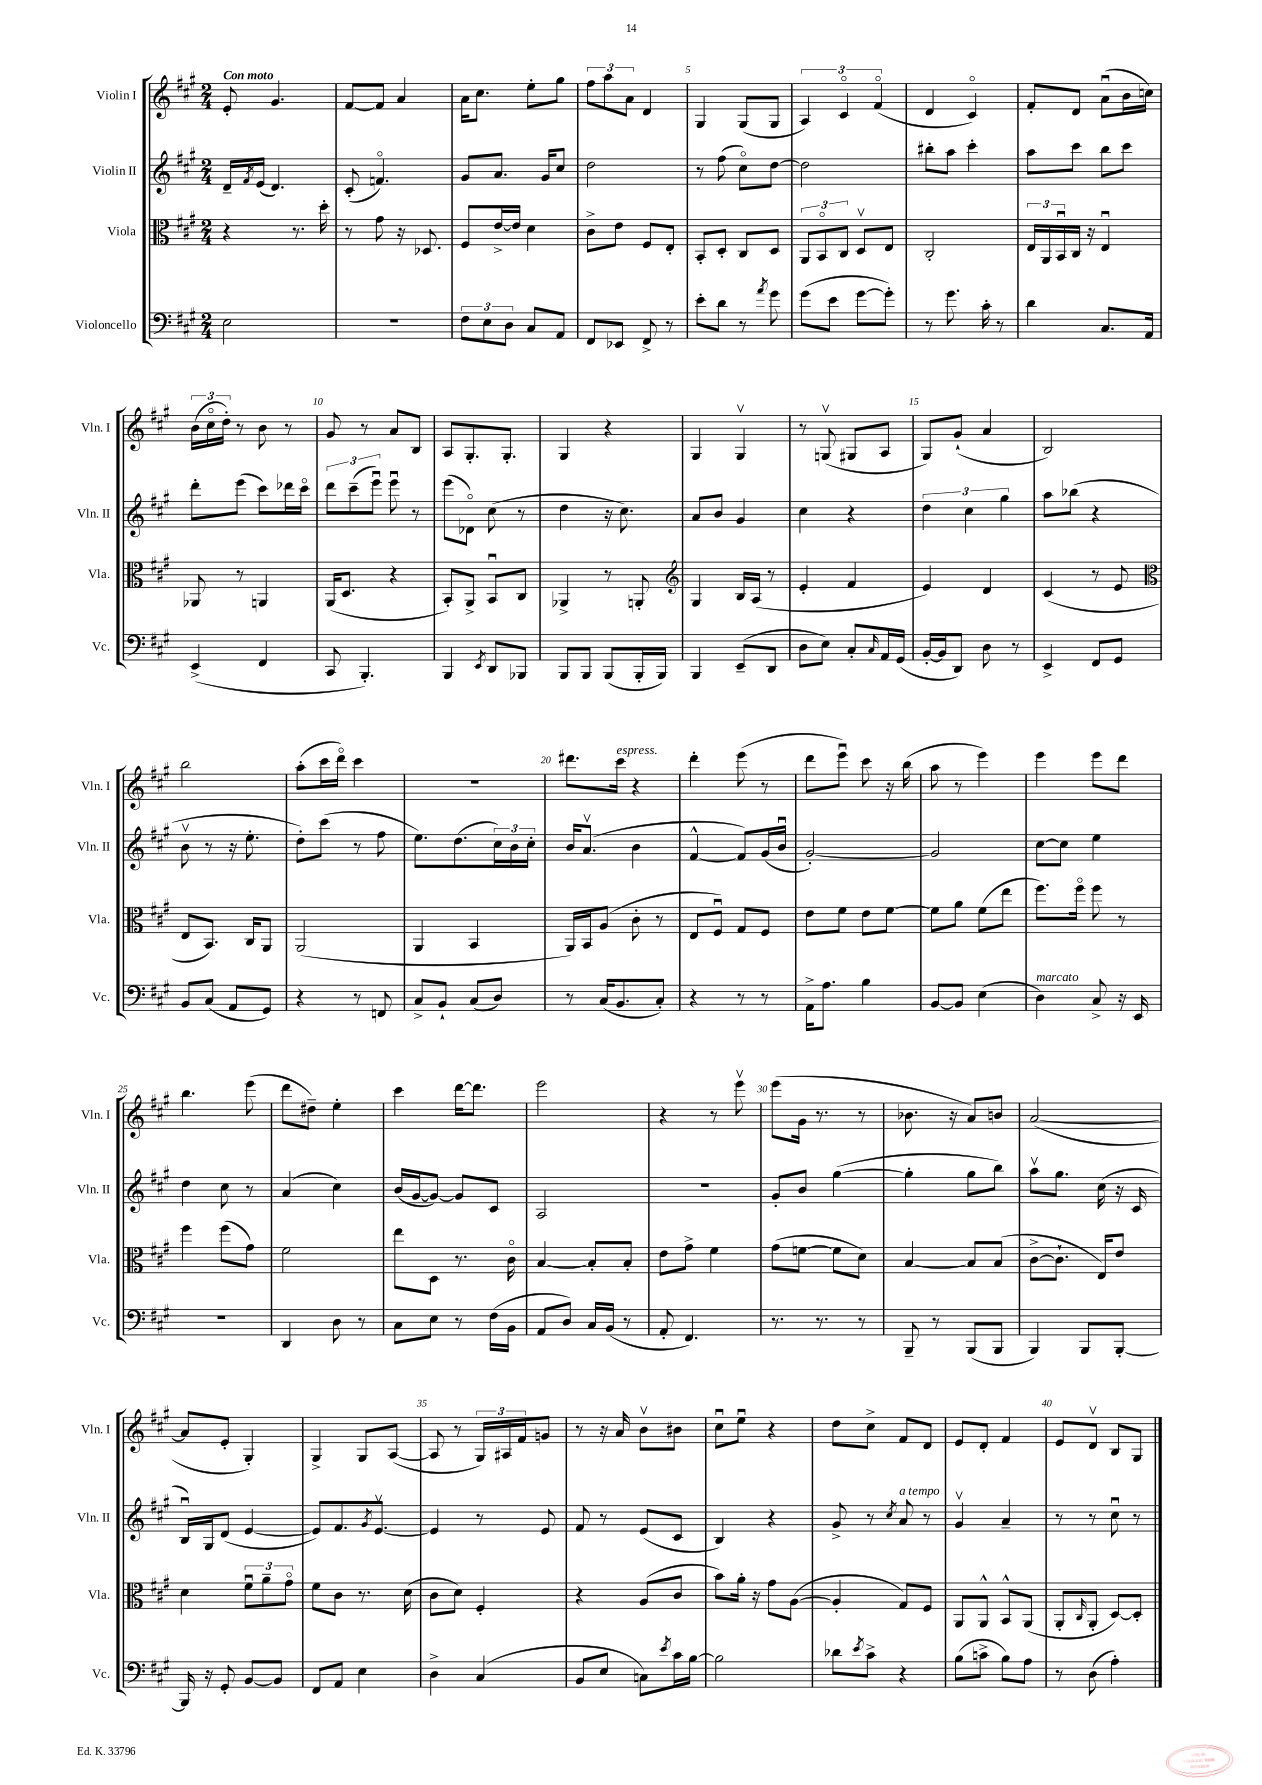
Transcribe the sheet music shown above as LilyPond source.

<<
\new StaffGroup <<
\new Staff = "s0" \with { instrumentName = "Violin I" shortInstrumentName = "Vln. I" } {
    \clef treble \key a \major \numericTimeSignature \time 2/4 \tempo "Con moto"
    e'8-. gis'4. |
    fis'8~ fis'8 a'4 |
    a'16 cis''8. e''8-. gis''8 |
    \tuplet 3/2 { fis''8 a''8 a'8 } d'4 |
    gis4 gis8( gis8 |
    \tuplet 3/2 { a4) cis'4\flageolet fis'4\flageolet( } |
    d'4 cis'4\flageolet) |
    fis'8-. d'8 a'8\downbow( b'16 c''16) |
    \tuplet 3/2 { b'16( cis''16\flageolet d''16-.) } r8 b'8 r8 |
    gis'8 r8 a'8 b8 |
    a8 gis8.-. gis8.-. |
    gis4 r4 |
    gis4 gis4\upbow |
    r8 g8\upbow( gis8 a8 |
    gis8) gis'8-!( a'4 |
    b2) |
    b''2 |
    a''8-.( cis'''16 d'''16\flageolet) cis'''4 |
    R2 |
    dis'''8. cis'''16^\markup { \italic "espress." } r4 |
    d'''4-. e'''8( r8 |
    d'''8 e'''8\downbow) cis'''8 r16 b''16( |
    a''8 r8 e'''4) |
    e'''4 e'''8 d'''8 |
    b''4. e'''8( |
    d'''8 dis''8--) e''4-. |
    cis'''4 d'''16~ d'''8. |
    e'''2 |
    r4 r8 e'''8\upbow |
    e'''8( gis'16 r8. r8 |
    bes'8. r16 a'8) b'8 |
    a'2~( |
    a'8 e'8-. gis4-.) |
    gis4-> gis8 a8~( |
    a8 r8 \tuplet 3/2 { gis16) ais16 fis'16 } g'8 |
    r8 r16 a'16 b'8\upbow bis'8 |
    cis''8\downbow e''8\downbow r4 |
    d''8 cis''8-> fis'8 d'8 |
    e'8 d'8-. fis'4 |
    e'8 d'8\upbow b8 gis8 \bar "|." |
}
\new Staff = "s1" \with { instrumentName = "Violin II" shortInstrumentName = "Vln. II" } {
    \clef treble \key a \major \numericTimeSignature \time 2/4
    d'16-- \acciaccatura { fis'8 } e'16( d'4.) |
    cis'8-.( f'4.\flageolet) |
    gis'8 a'8. gis'16 cis''8 |
    d''2 |
    r8 fis''8( cis''8\flageolet) d''8~ |
    d''2 |
    bis''8-. a''8 cis'''4-. |
    a''8 cis'''8 b''8 cis'''8 |
    d'''8-. e'''8( cis'''8) des'''16 cis'''16\flageolet |
    \tuplet 3/2 { d'''8 cis'''8--( e'''8\downbow) } e'''8\downbow r8 |
    e'''8( des'8\flageolet) cis''8( r8 |
    d''4 r16 cis''8.) |
    a'8 b'8 gis'4 |
    cis''4 r4 |
    \tuplet 3/2 { d''4 cis''4 gis''4 } |
    a''8 bes''8( r4 |
    b'8\upbow r8 r16 e''8.-. |
    d''8-.) cis'''8( r8 fis''8 |
    e''8.) d''8.( \tuplet 3/2 { cis''16) b'16 cis''16-. } |
    b'16 a'8.\upbow( b'4 |
    fis'4~-^ fis'8) gis'16( b'16\downbow |
    gis'2~-.) |
    gis'2 |
    cis''8~ cis''8 e''4 |
    d''4 cis''8 r8 |
    a'4( cis''4) |
    b'16( gis'16~ gis'8~) gis'8 cis'8 |
    a2 |
    R2 |
    gis'8-. b'8 gis''4~( |
    gis''4-. gis''8 b''8) |
    a''8\upbow gis''8. cis''16( r16 cis'16 |
    b16\downbow) gis16 d'8( e'4~ |
    e'8) fis'8. \acciaccatura { gis'8 } e'8.~\upbow |
    e'4 r8 e'8 |
    fis'8 r8 e'8( cis'8 |
    b4) r4 |
    gis'8-> r8 \acciaccatura { cis''8 } a'8^\markup { \italic "a tempo" } r8 |
    gis'4\upbow a'4-- |
    r8 r8 cis''8\downbow r8 \bar "|." |
}
\new Staff = "s2" \with { instrumentName = "Viola" shortInstrumentName = "Vla." } {
    \clef alto \key a \major \numericTimeSignature \time 2/4
    r4 r8. d''16-. |
    r8 gis'8 r16 des8. |
    fis8 e'16~-> e'16 d'4 |
    cis'8-> e'8 fis8 e8-. |
    b,8-. d8-. cis8 d8 |
    \tuplet 3/2 { a,8 b,8\flageolet cis8 } d8\upbow e8 |
    cis2-. |
    \tuplet 3/2 { e16 a,16 b,16\downbow } cis16 r16 e4\downbow |
    aes,8 r8 a,4 |
    a,16( d8. r4 |
    b,8-.) a,8-> b,8\downbow cis8 |
    aes,4-> r8 a,8-. |
    \clef treble gis4 b16 a16( r8 |
    e'4-. fis'4 |
    e'4) d'4 |
    cis'4( r8 e'8 |
    \clef alto e8 b,8.) cis16 a,8 |
    a,2( |
    a,4 b,4 |
    a,16) b,16 a8( cis'8-. r8 |
    e8 fis8\downbow) gis8 fis8 |
    e'8 fis'8 e'8 fis'8~ |
    fis'8 a'8 fis'8( e''8 |
    fis''8.) fis''16\flageolet fis''8 r8 |
    fis''4 fis''8( gis'8) |
    fis'2 |
    e''8 d8 r8. cis'16\flageolet |
    b4~ b8-. b8-. |
    e'8 gis'8-> fis'4 |
    gis'8( f'8~ f'8 d'8) |
    b4~ b8 b8( |
    cis'8~-> cis'8.-! e16) e'8 |
    d'4 \tuplet 3/2 { fis'8\downbow a'8-- gis'8\flageolet } |
    fis'8 cis'8 r8. d'16( |
    cis'8 d'8) fis4-. |
    r4 a8( cis'8 |
    b'8) a'16-. r16 gis'8 a8~( |
    a4-. gis8) fis8 |
    a,8 a,8-^ b,8-^ a,8( |
    a,8-. \grace { cis16 } a,8-. d8~) d8-. \bar "|." |
}
\new Staff = "s3" \with { instrumentName = "Violoncello" shortInstrumentName = "Vc." } {
    \clef bass \key a \major \numericTimeSignature \time 2/4
    e2 |
    r2 |
    \tuplet 3/2 { fis8 e8 d8 } cis8 a,8 |
    fis,8 ees,8 fis,8-> r8 |
    e'8-. d'8 r8 \acciaccatura { a'8 } gis'8 |
    gis'8( e'8 gis'8~ gis'8-.) |
    r8 gis'8. cis'16-. r8 |
    d'4 cis8. a,16 |
    e,4->( fis,4 |
    cis,8 b,,4.-.) |
    b,,4 \acciaccatura { e,8 } d,8 bes,,8 |
    b,,8 b,,8 b,,8( b,,16-. b,,16) |
    b,,4 e,8--( d,8 |
    d8 e8) cis8-. \grace { cis16 } a,16 gis,16( |
    b,16~-. b,16 d,8) d8 r8 |
    e,4-> fis,8 gis,8 |
    b,8 cis8( a,8 gis,8) |
    r4 r8 f,8 |
    cis8-> b,8-! cis8( d8) |
    r8 cis16( b,8. cis8-.) |
    r4 r8 r8 |
    a,16-> a8. b4 |
    b,8~ b,8 e4( |
    d4^\markup { \italic "marcato" }) cis8-> r16 e,16 |
    R2 |
    d,4 d8 r8 |
    cis8 e8 r8 fis16( b,16 |
    a,8 d8) cis16 b,16( r8 |
    a,8-. fis,4.) |
    r8. r8. r8 |
    b,,8-- r8 b,,8( b,,8 |
    b,,4) b,,8 b,,8~-. |
    b,,16 r16 gis,8-. b,8~ b,8 |
    fis,8 a,8 e4 |
    d4-> cis4( |
    b,8 e8 c8) \acciaccatura { e'8 } cis'16 b16~ |
    b2 |
    des'8 \acciaccatura { e'8 } cis'8-> r4 |
    b8( c'8-> b8) a8 |
    r8 d8( a4-.) \bar "|." |
}
>>
>>
\layout { \context { \Score \override BarNumber.break-visibility = ##(#f #t #t) barNumberVisibility = #(every-nth-bar-number-visible 5) } }
